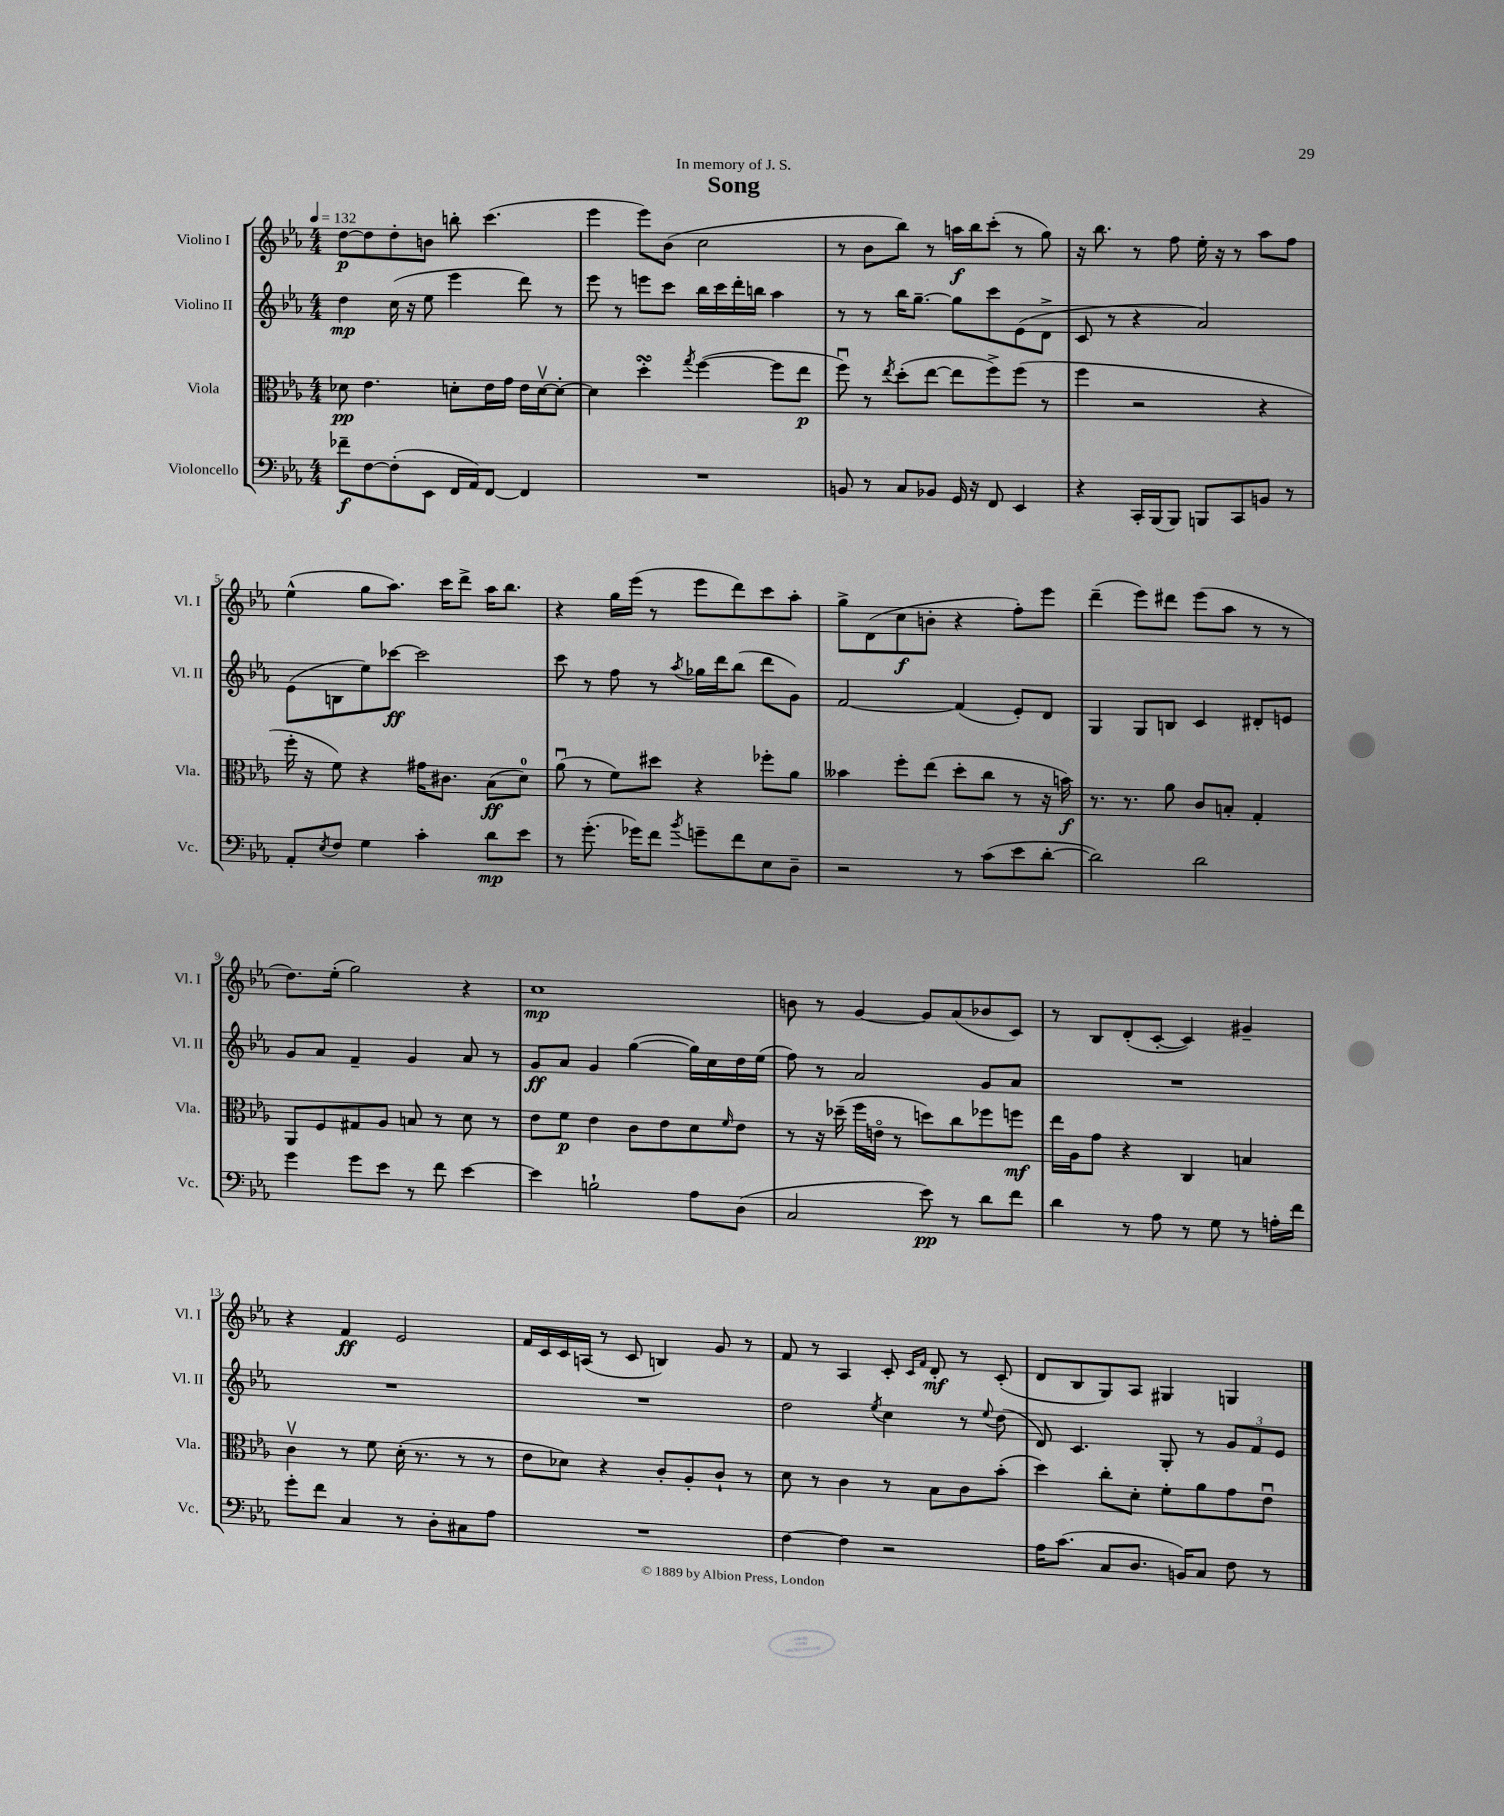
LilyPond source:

\header { title = "Song" dedication = "In memory of J. S." }
<<
\new StaffGroup <<
\new Staff = "s0" \with { instrumentName = "Violino I" shortInstrumentName = "Vl. I" } {
    \clef treble \key ees \major \numericTimeSignature \time 4/4 \tempo 4 = 132
    d''8~\p d''8 d''8-. b'8 b''8-. c'''4.( |
    ees'''4 ees'''8) bes'8( c''2 |
    r8 bes'8 bes''8) r8 a''16\f bes''16 c'''8-.( r8 g''8) |
    r16 bes''8. r8 f''8 ees''16-. r16 r8 aes''8 f''8 |
    ees''4-^( g''8 aes''8.) c'''16 d'''8-> aes''16 bes''8. |
    r4 g''16 ees'''16( r8 ees'''8 d'''8) c'''8 aes''8-. |
    g''8-> d'8( c''8\f b'8-. r4 f''8-.) ees'''8 |
    d'''4--( ees'''8) dis'''8 ees'''8( aes''8 r8 r8 |
    d''8.) ees''16-.( g''2) r4 |
    c''1\mp |
    b'8 r8 g'4~ g'8 aes'8( bes'8 c'8) |
    r8 bes8 d'8-.( c'8~-. c'4) gis'4-- |
    r4 f'4\ff ees'2 |
    f'16 c'16 c'16 a16( r8 c'8 b4) g'8 r8 |
    f'8 r8 aes4 c'8-. \grace { c'16 f'16 } d'8-.\mf r8 c'8-.( |
    d'8 bes8 g8) aes8 gis4 g4 \bar "|." |
}
\new Staff = "s1" \with { instrumentName = "Violino II" shortInstrumentName = "Vl. II" } {
    \clef treble \key ees \major \numericTimeSignature \time 4/4
    d''4\mp c''16( r16 ees''8 ees'''4 d'''8) r8 |
    ees'''8 r8 e'''8 c'''8 bes''16 c'''16 d'''16-. b''16 aes''4 |
    r8 r8 bes''16 g''8.~-- g''8 c'''8 ees'8( d'8-> |
    c'8 r8 r4 aes'2) |
    ees'8( b8 ees''8) ces'''8~\ff ces'''2 |
    c'''8 r8 f''8 r8 \acciaccatura { aes''8 } ges''16 d'''16 bes''8( d'''8 g'8) |
    f'2~ f'4( ees'8-.) d'8 |
    g4 g8 b8 c'4 dis'8-. e'8 |
    g'8 aes'8 f'4-- g'4 aes'8 r8 |
    g'8\ff aes'8 g'4 g''4~( g''16) c''16 d''16 ees''16( |
    f''8) r8 aes'2 g'8 aes'8 |
    R1 |
    R1 |
    R1 |
    d''2 \acciaccatura { ees''8 } c''4 r8 \appoggiatura { ees''8 } d''8( |
    d'8) c'4. g8-. r8 \tuplet 3/2 { g'8 f'8 ees'8 } \bar "|." |
}
\new Staff = "s2" \with { instrumentName = "Viola" shortInstrumentName = "Vla." } {
    \clef alto \key ees \major \numericTimeSignature \time 4/4
    des'8\pp ees'4. d'8-. ees'16 g'16 ees'16 d'16~\upbow d'8~-. |
    d'4 d''4-.\turn \acciaccatura { g''8 } f''4~( f''8 ees''8\p |
    f''8\downbow) r8 \acciaccatura { ees''8 } d''8-.( ees''8~ ees''8 f''8->) f''8( r8 |
    f''4 r2 r4 |
    f''16-. r16 f'8) r4 gis'16 cis'8. bes8\ff( d'8-0) |
    aes'8\downbow( r8 f'8) dis''8 r4 fes''8-. aes'8 |
    beses'4 f''8-. ees''8( d''8-. c''8 r8 r16 b'16\f) |
    r8. r8. aes'8 c'8 b8-. g4-. |
    aes,8 f8 gis8 aes8 b8 r8 d'8 r8 |
    ees'8 f'8\p ees'4 c'8 ees'8 d'8 \grace { f'16 } ees'8 |
    r8 r16 des''16--( f''16 e'16\flageolet r8 d''8) c''8 fes''8 f''8\mf |
    ees''16 aes16 g'8 r4 c4 b4 |
    c'4\upbow r8 f'8 d'16-.( r8. r8 r8 |
    ees'8 des'8) r4 c'8-. aes8-. c'8-! r8 |
    d'8 r8 c'4 r8 bes8 c'8 bes'8-.( |
    d''4) c''8-. d'8-. f'8-. aes'8 g'8 ees'8\downbow \bar "|." |
}
\new Staff = "s3" \with { instrumentName = "Violoncello" shortInstrumentName = "Vc." } {
    \clef bass \key ees \major \numericTimeSignature \time 4/4
    fes'8--\f f8~ f8-.( ees,8 f,16 aes,16) f,8~ f,4 |
    R1 |
    b,8 r8 c8 bes,8 g,16 r16 f,8 ees,4 |
    r4 c,16-. bes,,16( bes,,8) b,,8 c,8 b,8 r8 |
    aes,8-. \acciaccatura { ees8 } f8 g4 c'4-. d'8\mp ees'8 |
    r8 g'8.-.( ges'16) f'8 \acciaccatura { bes'8 } g'8-- f'8 ees8 d8-- |
    r2 r8 c'8( ees'8 d'8~-. |
    d'2) d'2 |
    g'4 g'8 ees'8 r8 f'8 ees'4~ |
    ees'4 b2-! aes8 d8( |
    c2 ees'8\pp) r8 d'8 f'8 |
    d'4 r8 aes8 r8 g8 r8 a16-. f'16 |
    g'8-. f'8 c4 r8 d8-. cis8 aes8 |
    R1 |
    f4~ f4 r2 |
    aes16 c'8.( c8 d8. b,16) c8 f8 r8 \bar "|." |
}
>>
>>
